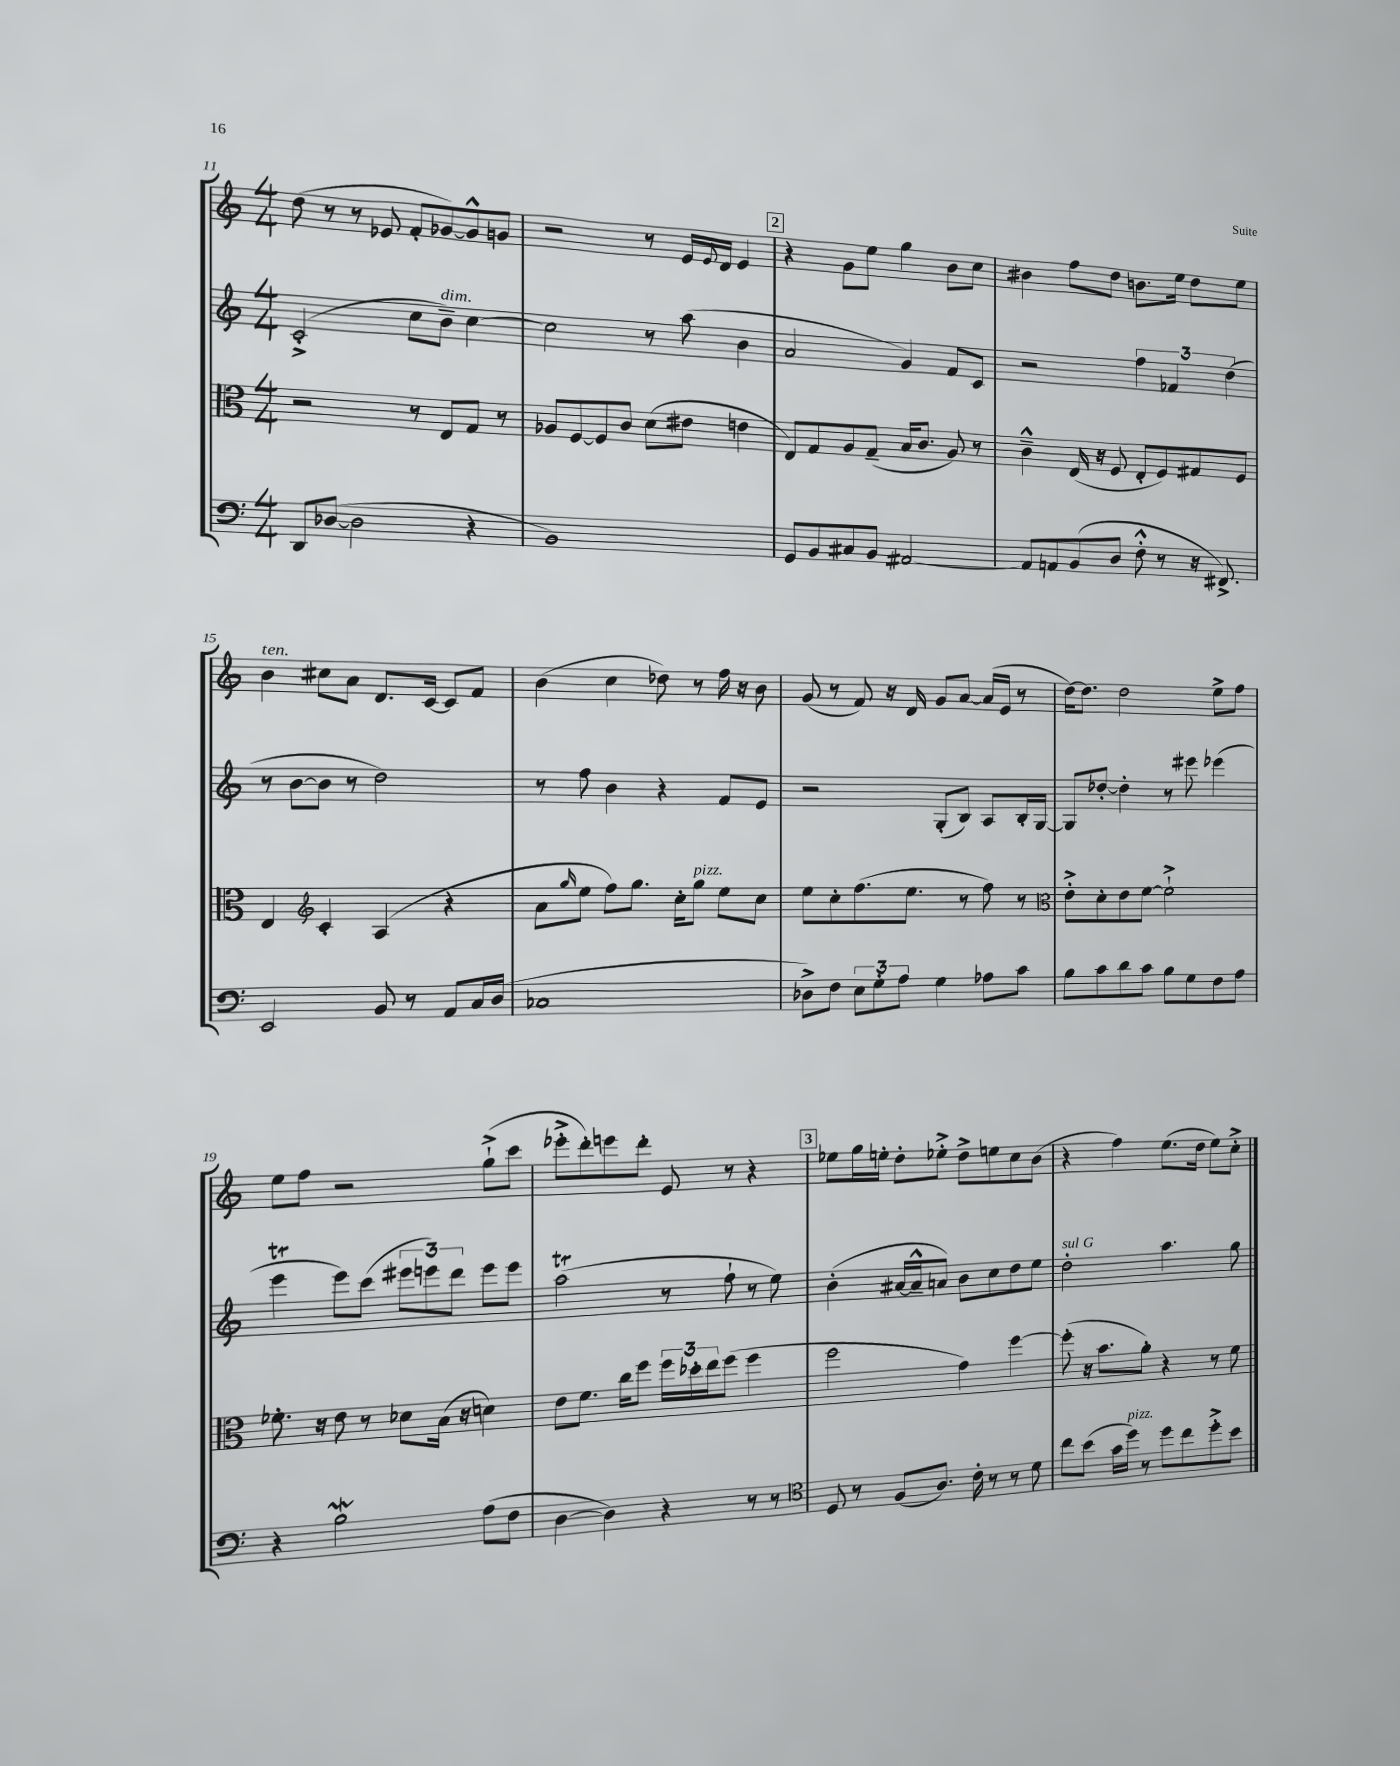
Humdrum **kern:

**kern	**kern	**kern	**kern
*part4	*part3	*part2	*part1
*staff4	*staff3	*staff2	*staff1
*clefF4	*clefC3	*clefG2	*clefG2
*k[]	*k[]	*k[]	*k[]
*M4/4	*M4/4	*M4/4	*M4/4
=11	=11	=11	=11
8DD/L	2r	(2c'^/	(8dd\
([8D-X/J	.	.	8r
2D-\]	.	.	8r
.	.	.	8e-X/
.	8r	8cc\L	8f'/L
!	!	!LO:TX:a:i:t=dim.	!
.	8E/L	8b~\J)	[8g-X/)
4r	8G/J	[4cc\	8g-^^/]
.	8r	.	8gn/J
=12	=12	=12	=12
1BB)	8A-X/L	2cc\]	2r
.	[8F/	.	.
.	8F/]	.	.
.	8c/J	.	.
.	(8d\L	8r	8r
.	8e#X\J	(8aa\	16e/LL
.	.	.	8qqe/
.	.	.	16d/JJ
.	4en\	4b\	4e/
!!LO:REH:place=s1:t=2
=13	=13	=13	=13
8GG/L	8E/L)	2a/	4r
8BB/	8G/	.	.
8C#X/	8A/	.	8g\L
8BB/J	(8G~/J	.	8ee\J
[2AA#X/	16B/KL	4g/)	4gg\
.	8.c/J	.	.
.	8A/)	8f/L	8b\L
.	8r	8c/J	8cc\J
=14	=14	=14	=14
8AA#/L]	4c~^^\	2r	4b#X\
8AAn/	.	.	.
(8BB/	(16E/	.	8ff\L
.	16r	.	.
8D/J	8F/	.	8dd\J
8F'^^\	8E'/L	6ff\	8.bn\L
8r	8F/)	.	.
.	.	6f-X/	.
.	.	.	16ee\Jk
16r	8G#X/	.	8dd\L
8.FF#X^/)	.	.	.
.	.	(6dd\	.
.	8F/J	.	8ee\J
!!LO:LB:g=z
=15	=15	=15	=15
!	!	!	!LO:TX:a:i:t=ten.
2EE/	4E/	8r	4b\
.	.	[8b\L	.
*	*clefG2	*	*
.	4c'/	8b\J]	8cc#X\L
.	.	8r	8a\J
8BB/	(4A/	2dd\)	8.d/L
8r	.	.	.
.	.	.	[16c/Jk
8AA/L	4r	.	8c/L]
16C/L	.	.	8f/J
(16D/JJ	.	.	.
=16	=16	=16	=16
1C-X	8a\L	8r	(4b\
.	16qqgg/	.	.
.	8ee\J	8ff\	.
.	8ff\L)	4b\	4cc\
.	8.gg\J	.	.
.	.	4r	8dd-X\)
.	16cc'\KL	.	.
!	!LO:TX:a:i:t=pizz.	!	!
.	8gg\J	.	8r
.	8ee\L	8f/L	16ff\
.	.	.	16r
.	8cc\J	8e/J	8b\
=17	=17	=17	=17
8D-X^\L)	8ee\L	2r	(8g/
8F\J	8cc'\	.	8r
12E\L	(8.ff\	.	8f/)
12G'\	.	.	.
.	.	.	16r
12A\J	.	.	.
.	8.ee\J	.	16d/
4G\	.	(8G'/L	8g/L
.	8r	8B/J)	[8a/J
8A-X\L	8ff\)	8A/L	(16a/LL]
.	.	.	16e/JJ
8c\J	8r	16B'/L	8r
.	.	[16G/JJ	.
=18	=18	=18	=18
*	*clefC3	*	*
8B\L	8e'^\L	8G/L]	[16dd\KL)
.	.	.	8.dd\J]
8c\	8d'\	[8dd-X'/J	.
8d\	8e\	4dd-'\]	2dd\
8c\J	[8f\J	.	.
8B\L	2f`^\]	8r	.
8G\	.	8eee#X\	.
8F\	.	(4eee-X\	8ee^\L
8A\J	.	.	8ff\J
!!LO:LB:g=z
=19	=19	=19	=19
4r	8.f-X'\	4eeet\	8ee\L
.	.	.	8ff\J
.	16r	.	.
2BW\	8e\	8eee\L)	2r
.	8r	(8ccc\J	.
.	8d-X\L	12eee#X\L	.
.	.	12eeen\)	.
.	(16B\Jk	.	.
.	.	12ddd\J	.
.	16r	.	.
(8A\L	4dn\)	8eee\L	(8gg`^\L
8F\J	.	8eee\J	8ccc\J
=20	=20	=20	=20
[4D\	8e\L	(2aaT\	8eee-X'^\L
.	8.f\J	.	8ddd'\)
4D\])	.	.	8eeen\
.	16cc\KL	.	.
.	8ff\J	.	8ddd'\J
4r	24ff\LL	8r	8e/
.	24dd-X'\	.	.
.	24ee\J	.	.
.	(8ff\J	8ff`\	8r
8r	4ff\	8r	4r
8r	.	8ee\)	.
!!LO:REH:place=s1:t=3
=21	=21	=21	=21
*clefC4	*	*	*
8D/	2ff\	(4b'\	8ee-X\L
8r	.	.	16gg\L
.	.	.	16een'\JJ
(8F/L	.	[16a#X/LL	8dd'\L
.	.	16a#~^^/J]	.
8.A/J)	.	8an/J)	8ee-X'^\J
.	4g\)	8b\L	8dd^\L
16c'\	.	.	.
8r	.	8cc\	8een\
8r	[4ff\	8dd\	8cc\
8d\	.	8ee\J	(8b\J
=22	=22	=22	=22
!	!	!LO:TX:a:i:t=sul G	!
8cc\L	(8ff'\]	2dd'\	4r
(8b\J	16r	.	.
.	8.b\L	.	.
16g\LL	.	.	4ff\)
!LO:TX:a:i:t=pizz.	!	!	!
16dd\JJ)	.	.	.
8r	8a'\J)	.	.
8dd\L	4r	4.aa\	(8.ee\L
8cc\	.	.	.
.	.	.	16dd\Jk
8dd'^\	8r	.	8ee\L)
8b\J	8f\	8gg\	8cc'^\J
==	==	==	==
*-	*-	*-	*-
